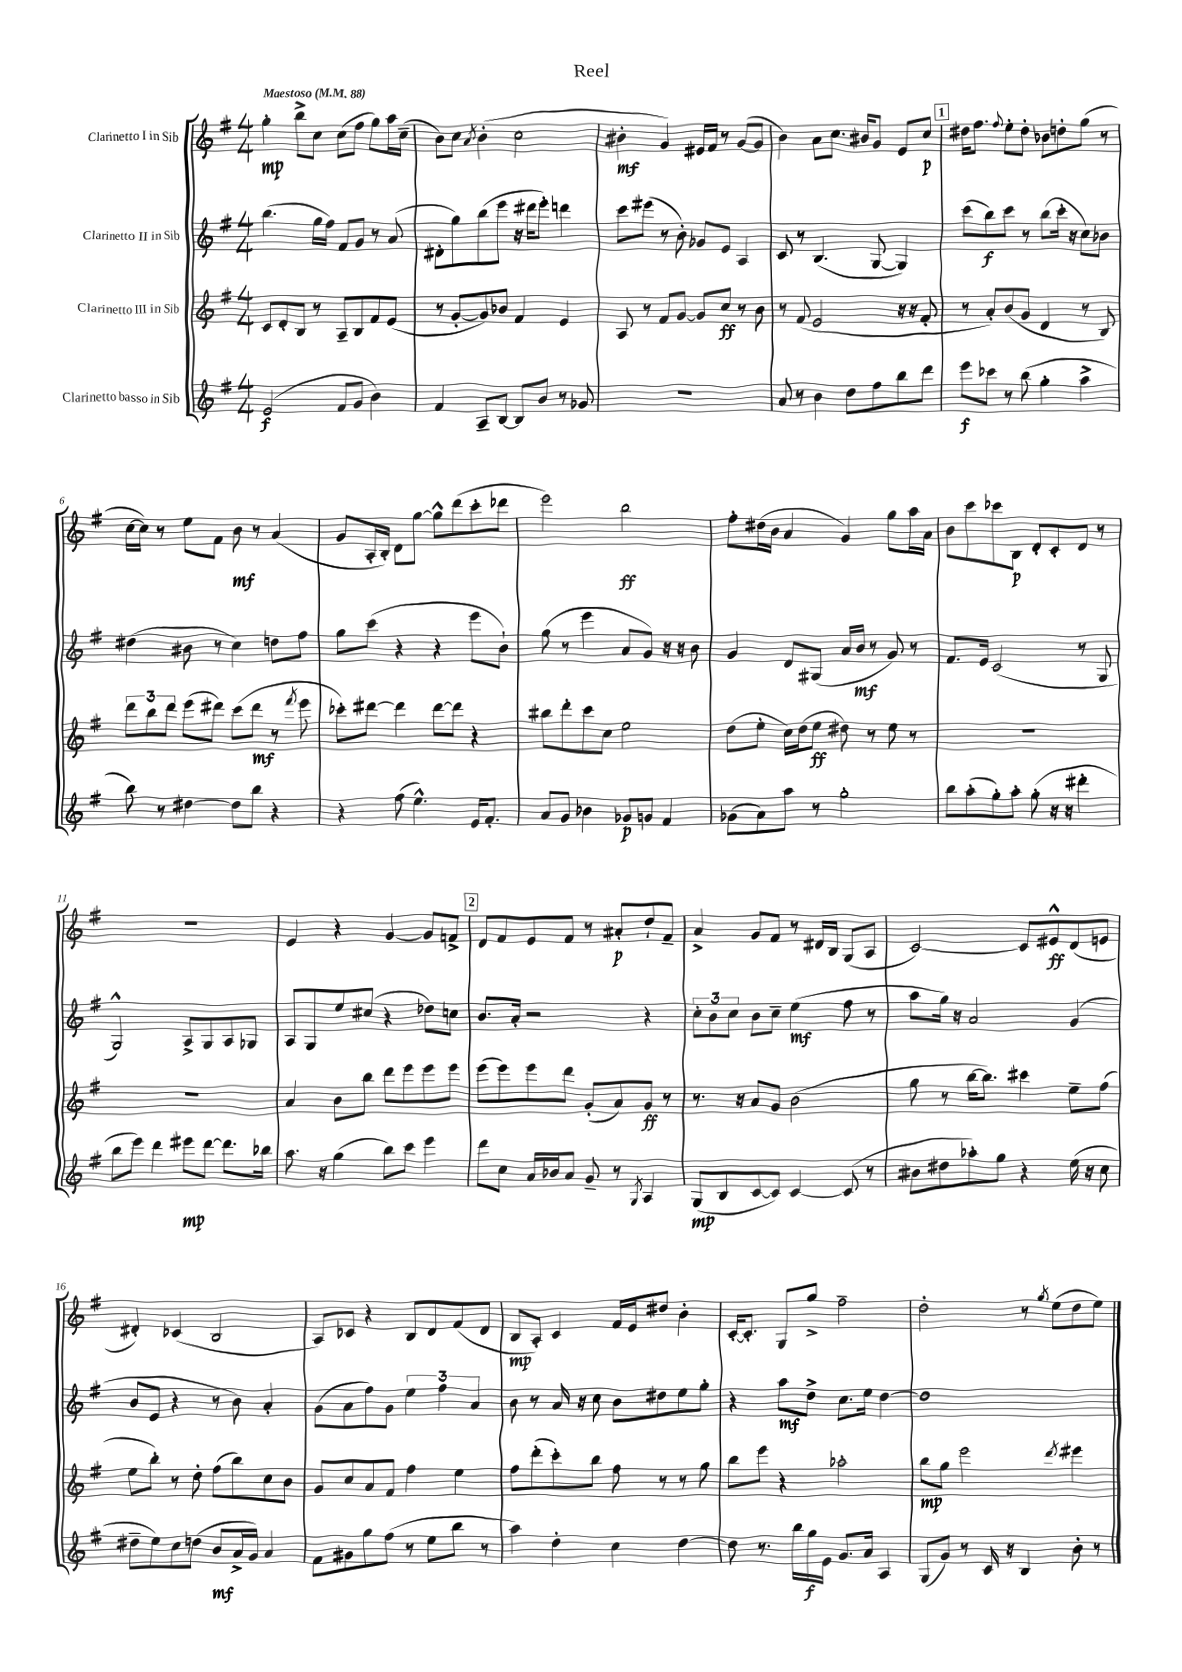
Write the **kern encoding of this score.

**kern	**dynam	**kern	**dynam	**kern	**dynam	**kern	**dynam
*part4	*part4	*part3	*part3	*part2	*part2	*part1	*part1
*staff4	*staff4	*staff3	*staff3	*staff2	*staff2	*staff1	*staff1
*I"Clarinetto basso in Sib	*	*I"Clarinetto III in Sib	*	*I"Clarinetto II in Sib	*	*I"Clarinetto I in Sib	*
*clefG2	*	*clefG2	*	*clefG2	*	*clefG2	*
*k[f#]	*	*k[f#]	*	*k[f#]	*	*k[f#]	*
*M4/4	*	*M4/4	*	*M4/4	*	*M4/4	*
*MM88	*	*MM88	*	*MM88	*	*MM88	*
=1	=1	=1	=1	=1	=1	=1	=1
!	!	!	!	!	!	!LO:TX:a:B:t=Maestoso	!
(2e/	f	8c/L	.	(4.bb\	.	4gg'\	mp
.	.	8d'/	.	.	.	.	.
.	.	8B/J	.	.	.	8bb^\L	.
.	.	8r	.	16gg\LL	.	8cc\J	.
.	.	.	.	16ff#\JJ)	.	.	.
8f#/L	.	8A~/L	.	8f#/L	.	(8cc\L	.
8g/J	.	8B/	.	8g/J	.	8ff#\J	.
4b\)	.	8f#/	.	8r	.	8gg\L)	.
.	.	(8e/J	.	(8a/	.	16aa\L	.
.	.	.	.	.	.	(16cc~\JJ	.
=2	=2	=2	=2	=2	=2	=2	=2
4f#/	.	8r	.	8d#X'\L	.	8b\L)	.
.	.	[8g'/L	.	8gg\)	.	8cc\J	.
.	.	.	.	.	.	8qa/	.
8A~/L	.	8g/])	.	(8bb\	.	(4b'\	.
[8B/J	.	8b-X/J	.	8eee\J	.	.	.
8B/L]	.	4f#/	.	16r	.	2cc\	.
.	.	.	.	16ddd#X\KL	.	.	.
8b/J	.	.	.	8eee'\J)	.	.	.
8r	.	4e/	.	4dddn\	.	.	.
8g-X/	.	.	.	.	.	.	.
=3	=3	=3	=3	=3	=3	=3	=3
1r	.	8A/	.	8ccc\L	.	4b#X'\	mf
.	.	8r	.	(8eee#X\J	.	.	.
.	.	8f#/L	.	8r	.	4g/)	.
.	.	[8g/J	.	8b'\)	.	.	.
.	.	8g/L]	.	8g-X/L	.	16e#X/LL	.
.	.	.	.	.	.	16f#/JJ	.
.	.	8cc/J	ff	8e/J	.	8r	.
.	.	8r	.	4A/	.	([8g/L	.
.	.	8b\	.	.	.	8g/J]	.
=4	=4	=4	=4	=4	=4	=4	=4
8a/	.	8r	.	8c/	.	4b\)	.
8r	.	(8f#/	.	8r	.	.	.
4b\	.	2e/	.	(4.B/	.	8a\L	.
.	.	.	.	.	.	8.cc\J	.
8dd\L	.	.	.	.	.	.	.
.	.	.	.	.	.	16b#X/KL	.
8ff#\	.	.	.	[8G/	.	8g/J	.
8bb\	.	16r	.	4G/])	.	8e/L	.
.	.	16r	.	.	.	.	.
8ddd\J	.	8f#'/	.	.	.	8cc/J	p
!!LO:REH:place=s1:t=1
=5	=5	=5	=5	=5	=5	=5	=5
8eee\L	f	8r	.	(8ccc\L	.	16dd#X\KL	.
.	.	.	.	.	.	8.ff#\J	.
8ccc-X\J	.	8a'/L)	.	8bb\)	f	.	.
.	.	.	.	.	.	8qqff#/	.
8r	.	(8b/	.	8ccc\J	.	8ee'\L	.
(8bb\	.	8g/J	.	8r	.	8dd#'\J	.
4gg'\	.	4d/	.	(8bb\L	.	8b-X\L	.
.	.	.	.	16ccc'\Jk	.	8ddn'\	.
.	.	.	.	16r	.	.	.
4aa^\	.	8r	.	8cc\L)	.	(8gg\J	.
.	.	8B/)	.	8b-X\J	.	8r	.
!!LO:LB:g=z
=6	=6	=6	=6	=6	=6	=6	=6
8bb\)	.	12ddd\L	.	(4dd#X\	.	[16cc\LL	.
.	.	.	.	.	.	16cc\JJ])	.
.	.	12bb\	.	.	.	.	.
8r	.	.	.	.	.	8r	.
.	.	12ddd\J	.	.	.	.	.
[4dd#X\	.	(8eee\L	.	8b#X\	.	8ee\L	.
.	.	8ddd#X\J)	.	8r	.	8f#\J	.
8dd#\L]	.	(8ccc\L	.	4cc\)	.	8b\	mf
8bb\J	.	8ddd#\J	mf	.	.	8r	.
4r	.	8r	.	8ddn\L	.	(4a/	.
.	.	8qfff#/	.	.	.	.	.
.	.	8eee\	.	8ff#\J	.	.	.
=7	=7	=7	=7	=7	=7	=7	=7
4r	.	8ccc-X'\L)	.	8gg\L	.	8g/L	.
.	.	[8ddd#X\J	.	(8ccc\J	.	16A'/L	.
.	.	.	.	.	.	16B'/JJ)	.
(8ff#\	.	4ddd#\]	.	4r	.	8d\L	.
4.ee^^\)	.	.	.	.	.	[8gg\J	.
.	.	[8ddd#\L	.	4r	.	8gg^^\L]	.
.	.	8ddd#\J]	.	.	.	(8ddd\	.
16e/KL	.	4r	.	8eee\L	.	8ccc'\	.
8.f#'/J	.	.	.	.	.	.	.
.	.	.	.	8b`\J)	.	8ddd-X\J	.
=8	=8	=8	=8	=8	=8	=8	=8
8a/L	.	8bb#X\L	.	(8gg\	.	2eee\)	.
8g/J	.	8ddd'\	.	8r	.	.	.
4b-X\	.	8ccc\	.	4eee\	.	.	.
.	.	8cc\J	.	.	.	.	.
8g-X/L	p	2ee\	.	8a/L	.	2bb\	ff
8gn/J	.	.	.	8g/J)	.	.	.
4f#/	.	.	.	16r	.	.	.
.	.	.	.	16r	.	.	.
.	.	.	.	8b\	.	.	.
=9	=9	=9	=9	=9	=9	=9	=9
(8g-X\L	.	(8dd\L	.	4g/	.	8ff#'\L	.
8a\)	.	8ee'\J	.	.	.	(16dd#X\L	.
.	.	.	.	.	.	16b\JJ	.
8aa\J	.	16cc\LL)	.	8d/L	.	4a/	.
.	.	(16dd\J	.	.	.	.	.
8r	.	8ee\J	ff	(8G#X/J	.	.	.
2gg'\	.	8dd#X\)	.	16a/LL	.	4g/)	.
.	.	.	.	16b/JJ	mf	.	.
.	.	8r	.	8r	.	.	.
.	.	8ee\	.	8g/)	.	8gg\L	.
.	.	8r	.	8r	.	16aa\L	.
.	.	.	.	.	.	16a\JJ	.
=10	=10	=10	=10	=10	=10	=10	=10
8bb\L	.	1r	.	8.f#/L	.	8b\L	.
(8aa'\	.	.	.	.	.	8ccc\	.
.	.	.	.	16e/Jk	.	.	.
8gg'\)	.	.	.	(2c/	.	8ccc-X\	.
8aa'\J	.	.	.	.	.	8B\J	p
(8gg'\	.	.	.	.	.	8d'/L	.
16r	.	.	.	.	.	8c'/	.
16r	.	.	.	.	.	.	.
4ddd#X'\	.	.	.	8r	.	8d/J	.
.	.	.	.	8G/	.	8r	.
!!LO:LB:g=z
=11	=11	=11	=11	=11	=11	=11	=11
8bb\L	.	1r	.	2G^^/)	.	1r	.
8eee\J)	.	.	.	.	.	.	.
4ddd\	.	.	.	.	.	.	.
8eee#X\L	mp	.	.	8A^/L	.	.	.
[8ddd\J	.	.	.	8G/	.	.	.
8.ddd\L]	.	.	.	8A/	.	.	.
.	.	.	.	8G-X/J	.	.	.
16bb-X\Jk	.	.	.	.	.	.	.
=12	=12	=12	=12	=12	=12	=12	=12
8.aa\	.	4a/	.	8A/L	.	4e/	.
.	.	.	.	8G/	.	.	.
16r	.	.	.	.	.	.	.
(4gg\	.	8b\L	.	8ee/	.	4r	.
.	.	8bb\J	.	(8cc#X/J	.	.	.
8bb\L)	.	8ddd\L	.	4r	.	[4g/	.
8ccc\J	.	8eee\	.	.	.	.	.
4eee\	.	8eee\	.	8dd-X\L)	.	8g/L]	.
.	.	8eee\J	.	8ccn\J	.	8fn^/J	.
!!LO:REH:place=s1:t=2
=13	=13	=13	=13	=13	=13	=13	=13
8ddd\L	.	(8eee\L	.	8.b/L	.	8d/L	.
8cc\J	.	8eee\)	.	.	.	8f#/	.
.	.	.	.	16a'/Jk	.	.	.
16a/LL	.	8eee\	.	2r	.	8e/	.
16b-X/J	.	.	.	.	.	.	.
8a/J	.	8ddd\J	.	.	.	8f#/J	.
8g~/	.	(8g'/L	.	.	.	8r	.
8r	.	8a/)	.	.	.	8a#X'/L	p
8qG/	.	.	.	.	.	.	.
4A/	.	8g/J	ff	4r	.	8dd`/	.
.	.	8r	.	.	.	8f#~/J	.
=14	=14	=14	=14	=14	=14	=14	=14
(8G/L	mp	8.r	.	12cc'\L	.	4a^/	.
.	.	.	.	12b\	.	.	.
8B/	.	.	.	.	.	.	.
.	.	.	.	12cc\J	.	.	.
.	.	16r	.	.	.	.	.
[8c/	.	8a/L	.	8b\L	.	8g/L	.
8c/J])	.	8g/J	.	8cc~\J	.	8f#/J	.
[4c/	.	(2b\	.	(4ee\	mf	8r	.
.	.	.	.	.	.	16d#X/LL	.
.	.	.	.	.	.	16B/JJ	.
(8c/]	.	.	.	8ff#\	.	(8G/L	.
8r	.	.	.	8r	.	8A/J	.
=15	=15	=15	=15	=15	=15	=15	=15
8b#X\L	.	8gg\	.	8aa\L	.	[2c/)	.
8dd#X\	.	8r	.	16gg\Jk)	.	.	.
.	.	.	.	16r	.	.	.
8aa-X'\)	.	[16bb\KL	.	2a/	.	.	.
.	.	8.bb\J])	.	.	.	.	.
8gg\J	.	.	.	.	.	.	.
4r	.	4ccc#X\	.	.	.	8c/L]	.
.	.	.	.	.	.	8e#X^^/	ff
(16ee\	.	8ee~\L	.	(4g/	.	(8d/	.
16r	.	.	.	.	.	.	.
8cc\	.	(8ff#\J	.	.	.	8en/J	.
!!LO:LB:g=z
=16	=16	=16	=16	=16	=16	=16	=16
8dd#X~\L	.	8ee\L	.	8b/L	.	4d#X'/)	.
8ee\)	.	8bb'\J)	.	8e/J	.	.	.
8cc\	.	8r	.	4r	.	(4c-X/	.
(8ddn\J	.	8dd'\	.	.	.	.	.
8b/L	mf	(8ff#\L	.	8r	.	2B/	.
16a^/L	.	8bb\)	.	8b\)	.	.	.
16g/JJ)	.	.	.	.	.	.	.
4a/	.	8cc\	.	4a'/	.	.	.
.	.	8b\J	.	.	.	.	.
=17	=17	=17	=17	=17	=17	=17	=17
8f#\L	.	8g/L	.	(8g\L	.	8A/L)	.
8g#X\	.	8cc/	.	8a\	.	8c-X/J	.
8gg\	.	8a/	.	8ff#\)	.	4r	.
(8ff#\J	.	8f#/J	.	8g\J	.	.	.
8r	.	4ff#\	.	6ee\	.	8B/L	.
8ee\L	.	.	.	.	.	8d/	.
.	.	.	.	6ff#\	.	.	.
8bb\J	.	4ee\	.	.	.	(8f#/	.
.	.	.	.	6a/	.	.	.
8r	.	.	.	.	.	8d/J	.
=18	=18	=18	=18	=18	=18	=18	=18
4aa\)	.	8ff#\L	.	8b\	.	8B/L	mp
.	.	(8ddd'\	.	8r	.	8A'/J)	.
4dd'\	.	8ccc'\)	.	16a/	.	4c/	.
.	.	.	.	16r	.	.	.
.	.	8bb\J	.	8cc\	.	.	.
4cc\	.	8ff#\	.	8b\L	.	16f#/LL	.
.	.	.	.	.	.	16e/J	.
.	.	8r	.	8dd#X\	.	8dd#X/J	.
[4dd\	.	8r	.	8ee\	.	4b'\	.
.	.	8gg\	.	8gg'\J	.	.	.
=19	=19	=19	=19	=19	=19	=19	=19
8dd\]	.	8bb\L	.	4r	.	[16c'/KL	.
.	.	.	.	.	.	8.c'/J]	.
8.r	.	8eee\J	.	.	.	.	.
.	.	4r	.	8aa\L	mf	8G/L	.
16bb\LL	.	.	.	.	.	.	.
16gg\	f	.	.	8dd^\J	.	8gg^/J	.
16e\JJ	.	.	.	.	.	.	.
8.g/L	.	2aa-X'\	.	8.cc\L	.	2ff#~\	.
16a/Jk	.	.	.	16ee\Jk	.	.	.
4A/	.	.	.	[4dd\	.	.	.
=20	=20	=20	=20	=20	=20	=20	=20
(8G/L	.	8bb\L	mp	1dd]	.	2dd'\	.
8g/J)	.	8gg\J	.	.	.	.	.
8r	.	2eee\	.	.	.	.	.
16c/	.	.	.	.	.	.	.
16r	.	.	.	.	.	.	.
4B/	.	.	.	.	.	8r	.
.	.	.	.	.	.	8qgg/	.
.	.	.	.	.	.	(8ee\L	.
.	.	8qddd/	.	.	.	.	.
8b'\	.	4eee#X\	.	.	.	8dd\	.
8r	.	.	.	.	.	8ee\J)	.
==	==	==	==	==	==	==	==
*-	*-	*-	*-	*-	*-	*-	*-
